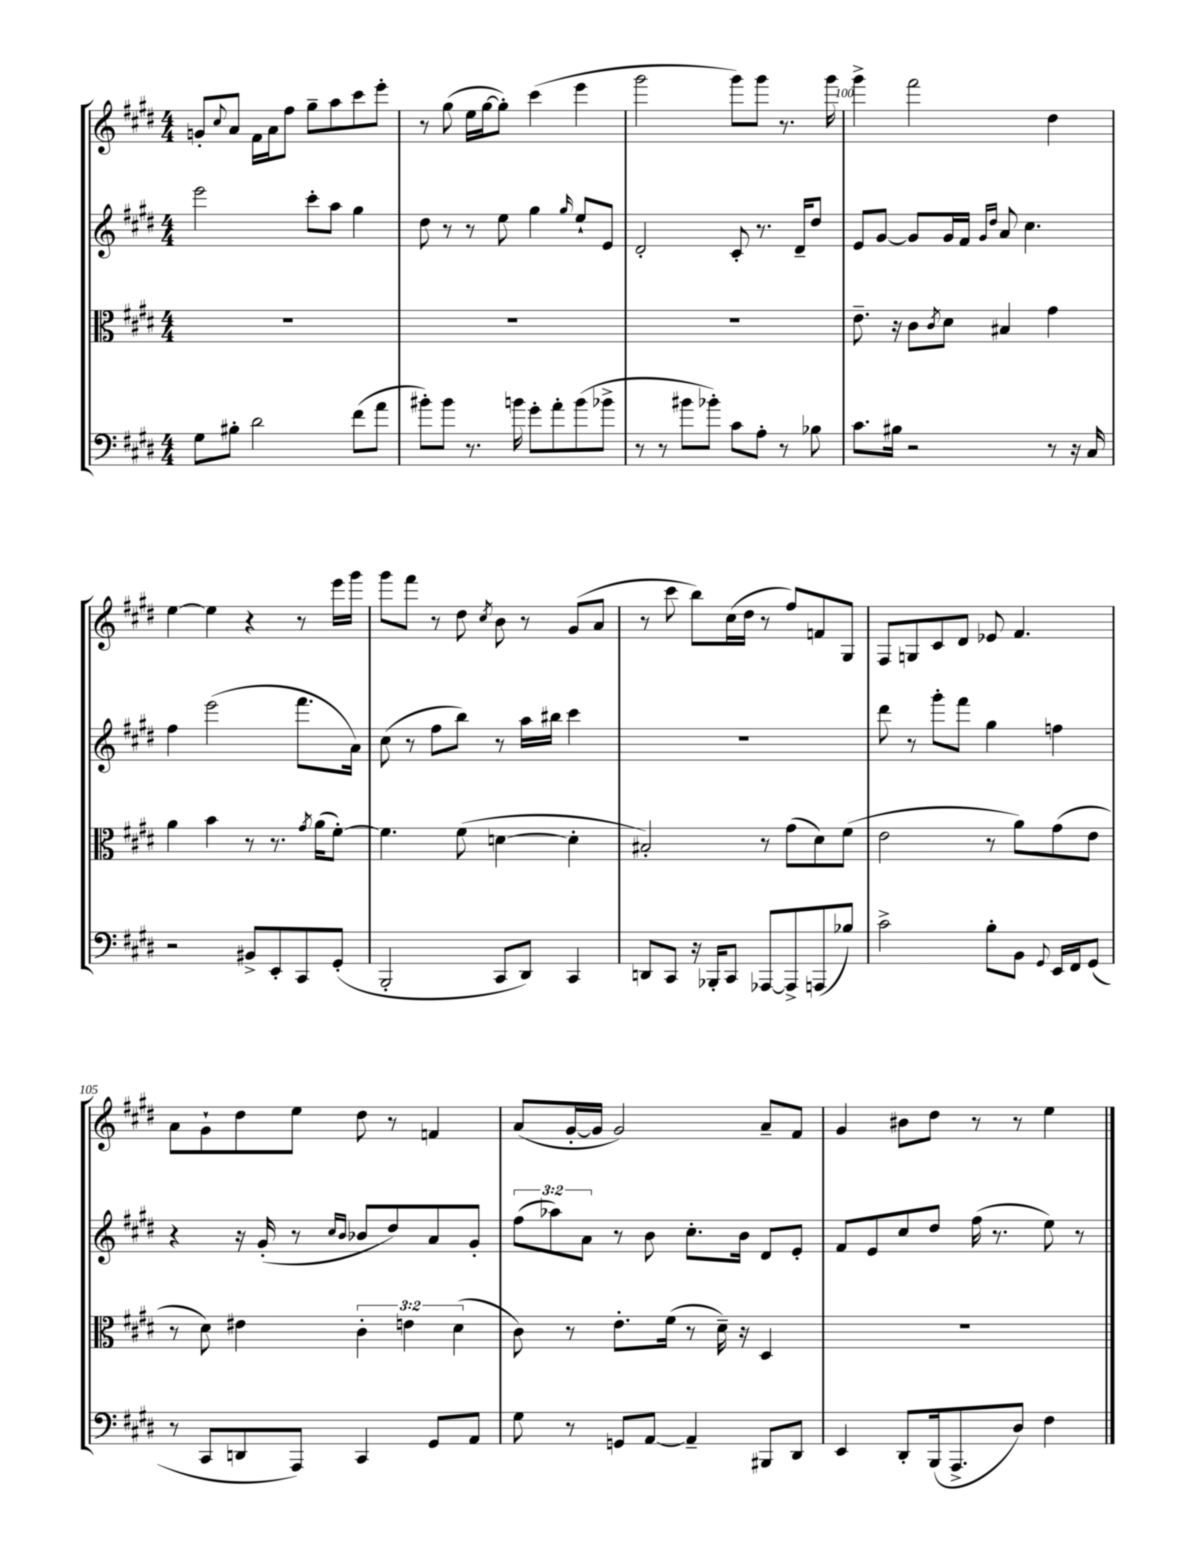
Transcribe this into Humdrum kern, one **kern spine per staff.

**kern	**kern	**kern	**kern
*part4	*part3	*part2	*part1
*staff4	*staff3	*staff2	*staff1
*clefF4	*clefC3	*clefG2	*clefG2
*k[f#c#g#d#]	*k[f#c#g#d#]	*k[f#c#g#d#]	*k[f#c#g#d#]
*M4/4	*M4/4	*M4/4	*M4/4
=97	=97	=97	=97
8G#\L	1r	2eee\	8gn'/L
.	.	.	8qqcc#/
8B#X'\J	.	.	8a/J
2d#\	.	.	16f#\LL
.	.	.	16a\J
.	.	.	8ff#\J
.	.	8ccc#'\L	8gg#~\L
.	.	8aa\J	8aa\
(8f#\L	.	4gg#\	8ccc#\
8a\J	.	.	8eee'\J
=98	=98	=98	=98
8b#X'\L)	1r	8dd#\	8r
8b#\J	.	8r	(8gg#\
8.r	.	8r	16ee\LL
.	.	.	[16gg#\J
.	.	8ee\	8gg#'\J])
16bn\	.	.	.
8g#'\L	.	4gg#\	(4ccc#\
8a'\	.	.	.
.	.	16qqgg#/	.
(8b\	.	8ee`/L	4eee\
8b-X^\J	.	8e/J	.
=99	=99	=99	=99
8r	1r	2d#'/	2ggg#\
8r	.	.	.
8b#X\L	.	.	.
8b-X'\J)	.	.	.
8c#\L	.	8c#'/	8ggg#\L)
8A'\J	.	8.r	8ggg#\J
8r	.	.	8.r
.	.	16d#~/KL	.
8B-X\	.	8dd#/J	.
.	.	.	16ggg#\
=100	=100	=100	=100
8.c#\L	8.e~\	8e/L	4ggg#^\
.	.	[8g#/J	.
16B#X\Jk	16r	.	.
2r	8c#\L	8g#/L]	2fff#\
.	8qc#/	.	.
.	8d#\J	16g#/L	.
.	.	16f#/JJ	.
.	.	16qqg#/LL	.
.	.	16qqdd#/JJ	.
.	4B#X/	8a/	.
.	.	4.cc#\	.
8r	4g#\	.	4dd#\
16r	.	.	.
16C#/	.	.	.
!!LO:LB:g=z
=101	=101	=101	=101
2r	4a\	4ff#\	[4ee\
.	4b\	(2eee\	4ee\]
8BB#X^/L	8r	.	4r
8EE'/	8.r	.	.
8CC#/	.	8.fff#\L	8r
.	8qg#/	.	.
.	(16a\KL	.	.
(8GG#'/J	[8f#'\J)	.	16eee\LL
.	.	16a\Jk)	16ggg#\JJ
=102	=102	=102	=102
2BBB'/	4.f#\]	(8cc#\	8ggg#\L
.	.	8r	8fff#\J
.	.	8ff#\L	8r
.	(8f#\	8bb\J)	8dd#\
.	.	.	8qcc#/
8CC#/L	[4dn\	8r	8b\
8DD#/J)	.	16aa\LL	8r
.	.	16bb#X\JJ	.
4CC#/	4d'\]	4ccc#\	(8g#/L
.	.	.	8a/J
=103	=103	=103	=103
8DDn/L	2B#X'/)	1r	8r
8CC#/J	.	.	8ccc#\
16r	.	.	8bb\L)
16BBB-X'/KL	.	.	.
8CC#/J	.	.	(16cc#\L
.	.	.	16dd#\JJ
[8AAA-X/L	8r	.	8r
8AAA-^/]	(8g#\L	.	8ff#/L)
(8AAAn/	8d#\)	.	8fn/
8B-X/J)	(8f#\J	.	8G#/J
=104	=104	=104	=104
2c#^\	2e\	8ddd#\	8F#/L
.	.	8r	8Gn/
.	.	8ggg#'\L	8c#/
.	.	8fff#\J	8d#/J
8B'\L	8r	4gg#\	8e-X/
8BB\J	8a\L)	.	4.f#/
8qqGG#/	.	.	.
16EE/LL	(8g#\	4ffn\	.
16FF#/J	.	.	.
(8GG#/J	8e\J	.	.
!!LO:LB:g=z
=105	=105	=105	=105
8r	8r	4r	8a\L
8CC#/L	8d#\)	.	8g#`\
8DDn/	4e#X\	16r	8dd#\
.	.	(16g#'/	.
8AAA/J)	.	8r	8ee\J
.	.	16qqcc#/LL	.
.	.	16qqb/JJ	.
4CC#/	6c#'\	8b-X/L	8dd#\
.	.	8dd#/)	8r
.	6en\	.	.
8GG#/L	.	8a/	4fn/
.	(6d#\	.	.
8AA/J	.	8g#'/J	.
=106	=106	=106	=106
8G#\	8c#\)	(12ff#\L	(8a/L
.	.	12aa-X\)	.
8r	8r	.	[16g#'/L
.	.	12a\J	.
.	.	.	16g#/JJ]
8GGn/L	8.e'\L	8r	2g#/)
[8AA/J	.	8b\	.
.	(16f#\Jk	.	.
4AA~/]	8r	8.cc#'\L	.
.	16d#~\)	.	.
.	16r	16b\Jk	.
8BBB#X/L	4D#/	8d#/L	8a~/L
8DD#/J	.	8e'/J	8f#/J
=107	=107	=107	=107
4EE/	1r	8f#/L	4g#/
.	.	8e/	.
8DD#'/L	.	8cc#/	8b#X\L
(16BBB/k	.	8dd#/J	8dd#\J
8.AAA^/	.	.	.
.	.	(16ff#\	8r
.	.	8.r	.
8D#/J)	.	.	8r
4F#\	.	8ee\)	4ee\
.	.	8r	.
==	==	==	==
*-	*-	*-	*-
